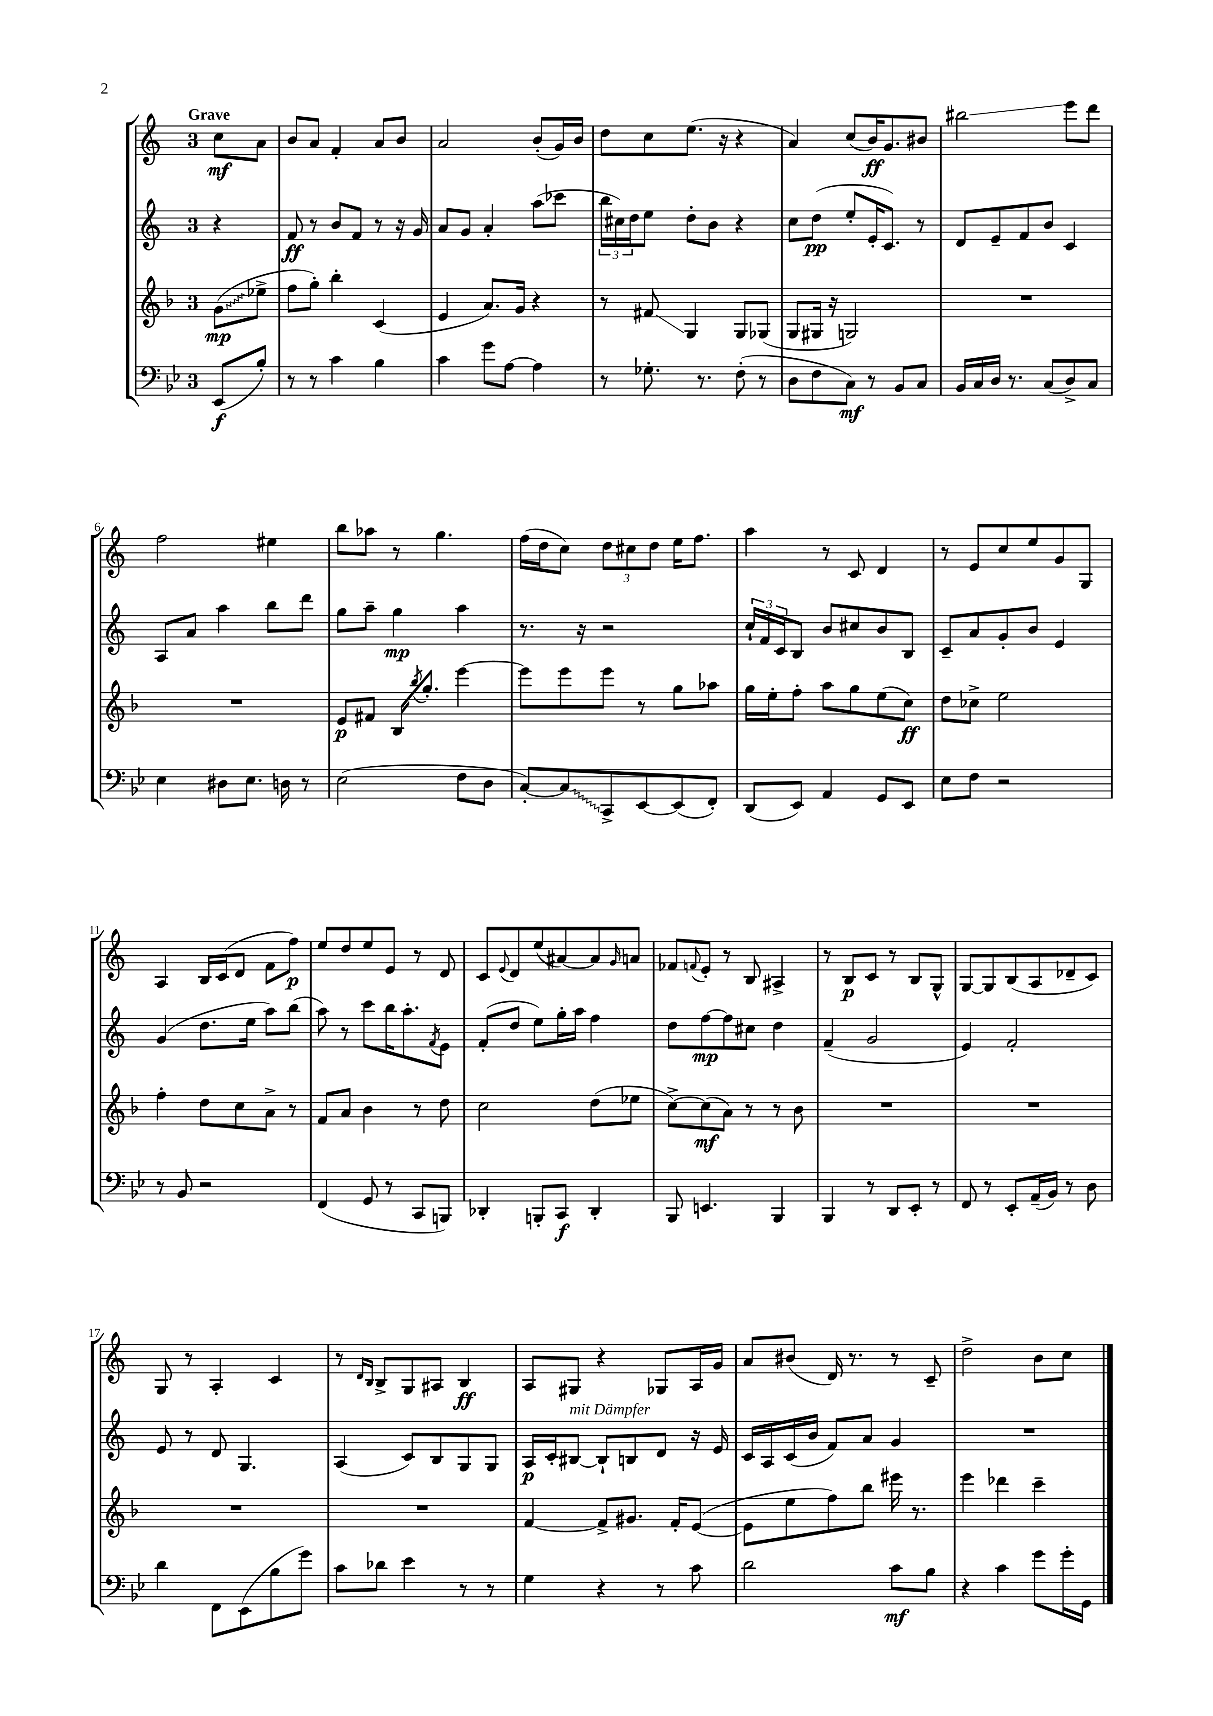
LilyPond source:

<<
\new StaffGroup <<
\new Staff = "s0" {
    \clef treble \key c \major \once \override Staff.TimeSignature.style = #'single-digit \time 3/4 \partial 4 \tempo "Grave"
    c''8\mf a'8 |
    b'8 a'8 f'4-. a'8 b'8 |
    a'2 b'8-.( g'16) b'16 |
    d''8 c''8 e''8.( r16 r4 |
    a'4) c''8( b'16\ff) g'8. bis'8 |
    bis''2\glissando e'''8 d'''8 |
    f''2 eis''4 |
    b''8 aes''8 r8 g''4. |
    f''16( d''16 c''8) \tuplet 3/2 { d''8 cis''8 d''8 } e''16 f''8. |
    a''4 r8 c'8 d'4 |
    r8 e'8 c''8 e''8 g'8 g8 |
    a4 b16 c'16( d'8 f'8 f''8\p) |
    e''8 d''8 e''8 e'8 r8 d'8 |
    c'8 \appoggiatura { e'8 } d'8 e''8( ais'8~) ais'8 \grace { g'16 } a'8 |
    fes'8 \appoggiatura { f'8 } e'8-. r8 b8 ais4-> |
    r8 b8\p c'8 r8 b8 g8-^ |
    g8~ g8 b8( a8 des'8-- c'8) |
    g8 r8 a4-. c'4 |
    r8 \grace { d'16 b16 } b8-> g8 ais8 b4\ff |
    a8 gis8 r4 ges8 a16 g'16 |
    a'8 bis'8( d'16) r8. r8 c'8-- |
    d''2-> b'8 c''8 \bar "|." |
}
\new Staff = "s1" {
    \clef treble \key c \major \once \override Staff.TimeSignature.style = #'single-digit \time 3/4 \partial 4
    r4 |
    f'8\ff r8 b'8 f'8 r8 r16 g'16 |
    a'8 g'8 a'4-. a''8( ces'''8 |
    \tuplet 3/2 { b''16 cis''16) d''16 } e''8 d''8-. b'8 r4 |
    c''8 d''8\pp( e''8-. e'16-. c'8.) r8 |
    d'8 e'8-- f'8 b'8 c'4 |
    a8 a'8 a''4 b''8 d'''8 |
    g''8 a''8-- g''4\mp a''4 |
    r8. r16 r2 |
    \tuplet 3/2 { c''16-! f'16 c'16 } b8 b'8 cis''8 b'8 b8 |
    c'8-- a'8 g'8-. b'8 e'4 |
    g'4( d''8. e''16 a''8) b''8( |
    a''8) r8 c'''8 b''16 a''8.-. \acciaccatura { f'8 } e'8 |
    f'8-.( d''8 e''8) g''16-. a''16 f''4 |
    d''8 f''8~\mp f''8 cis''8 d''4 |
    f'4--( g'2 |
    e'4) f'2-. |
    e'8 r8 d'8 g4. |
    a4( c'8) b8 g8 g8 |
    a16\p c'16-. bis8~^\markup { \italic "mit Dämpfer" } bis8-! b8 d'8 r16 e'16 |
    c'16 a16 c'16( b'16 f'8) a'8 g'4 |
    R2. \bar "|." |
}
\new Staff = "s2" {
    \clef treble \key f \major \once \override Staff.TimeSignature.style = #'single-digit \time 3/4 \partial 4
    \once \override Glissando.style = #'zigzag g'8\glissando\mp( ees''8-> |
    f''8 g''8-.) bes''4-. c'4( |
    e'4 a'8.) g'16 r4 |
    r8 fis'8\glissando g4 g8 ges8( |
    g8 gis16 r16 g2) |
    R2. |
    R2. |
    e'8\p fis'8 bes16 \acciaccatura { bes''8 } g''8.-. e'''4~ |
    e'''8 e'''8 e'''8 r8 g''8 aes''8 |
    g''16 e''16-. f''8-. a''8 g''8 e''8( c''8\ff) |
    d''8 ces''8-> e''2 |
    f''4-. d''8 c''8 a'8-> r8 |
    f'8 a'8 bes'4 r8 d''8 |
    c''2 d''8( ees''8 |
    c''8~->) c''8\mf( a'8) r8 r8 bes'8 |
    R2. |
    R2. |
    R2. |
    R2. |
    f'4~ f'8-> gis'8. f'16-. e'8~( |
    e'8 e''8 f''8) bes''8 eis'''16 r8. |
    e'''4 des'''4 c'''4-- \bar "|." |
}
\new Staff = "s3" {
    \clef bass \key bes \major \once \override Staff.TimeSignature.style = #'single-digit \time 3/4 \partial 4
    ees,8\f( bes8-.) |
    r8 r8 c'4 bes4 |
    c'4 g'8 a8~ a4 |
    r8 ges8.-. r8. f8-.( r8 |
    d8 f8 c8\mf) r8 bes,8 c8 |
    bes,16 c16 d16 r8. c8( d8->) c8 |
    ees4 dis8 ees8. d16 r8 |
    ees2( f8 d8 |
    c8~-.) \once \override Glissando.style = #'zigzag c8\glissando c,8-> ees,8~ ees,8( f,8-.) |
    d,8( ees,8) a,4 g,8 ees,8 |
    ees8 f8 r2 |
    r8 bes,8 r2 |
    f,4( g,8 r8 c,8 b,,8) |
    des,4-. b,,8-. c,8\f des,4-. |
    bes,,8 e,4. bes,,4 |
    bes,,4 r8 d,8 ees,8-. r8 |
    f,8 r8 ees,8-. a,16--( bes,16) r8 d8 |
    d'4 f,8 ees,8( bes8 g'8) |
    c'8 des'8 ees'4 r8 r8 |
    g4 r4 r8 c'8 |
    d'2 c'8\mf bes8 |
    r4 c'4 g'8 g'16-. g,16 \bar "|." |
}
>>
>>
